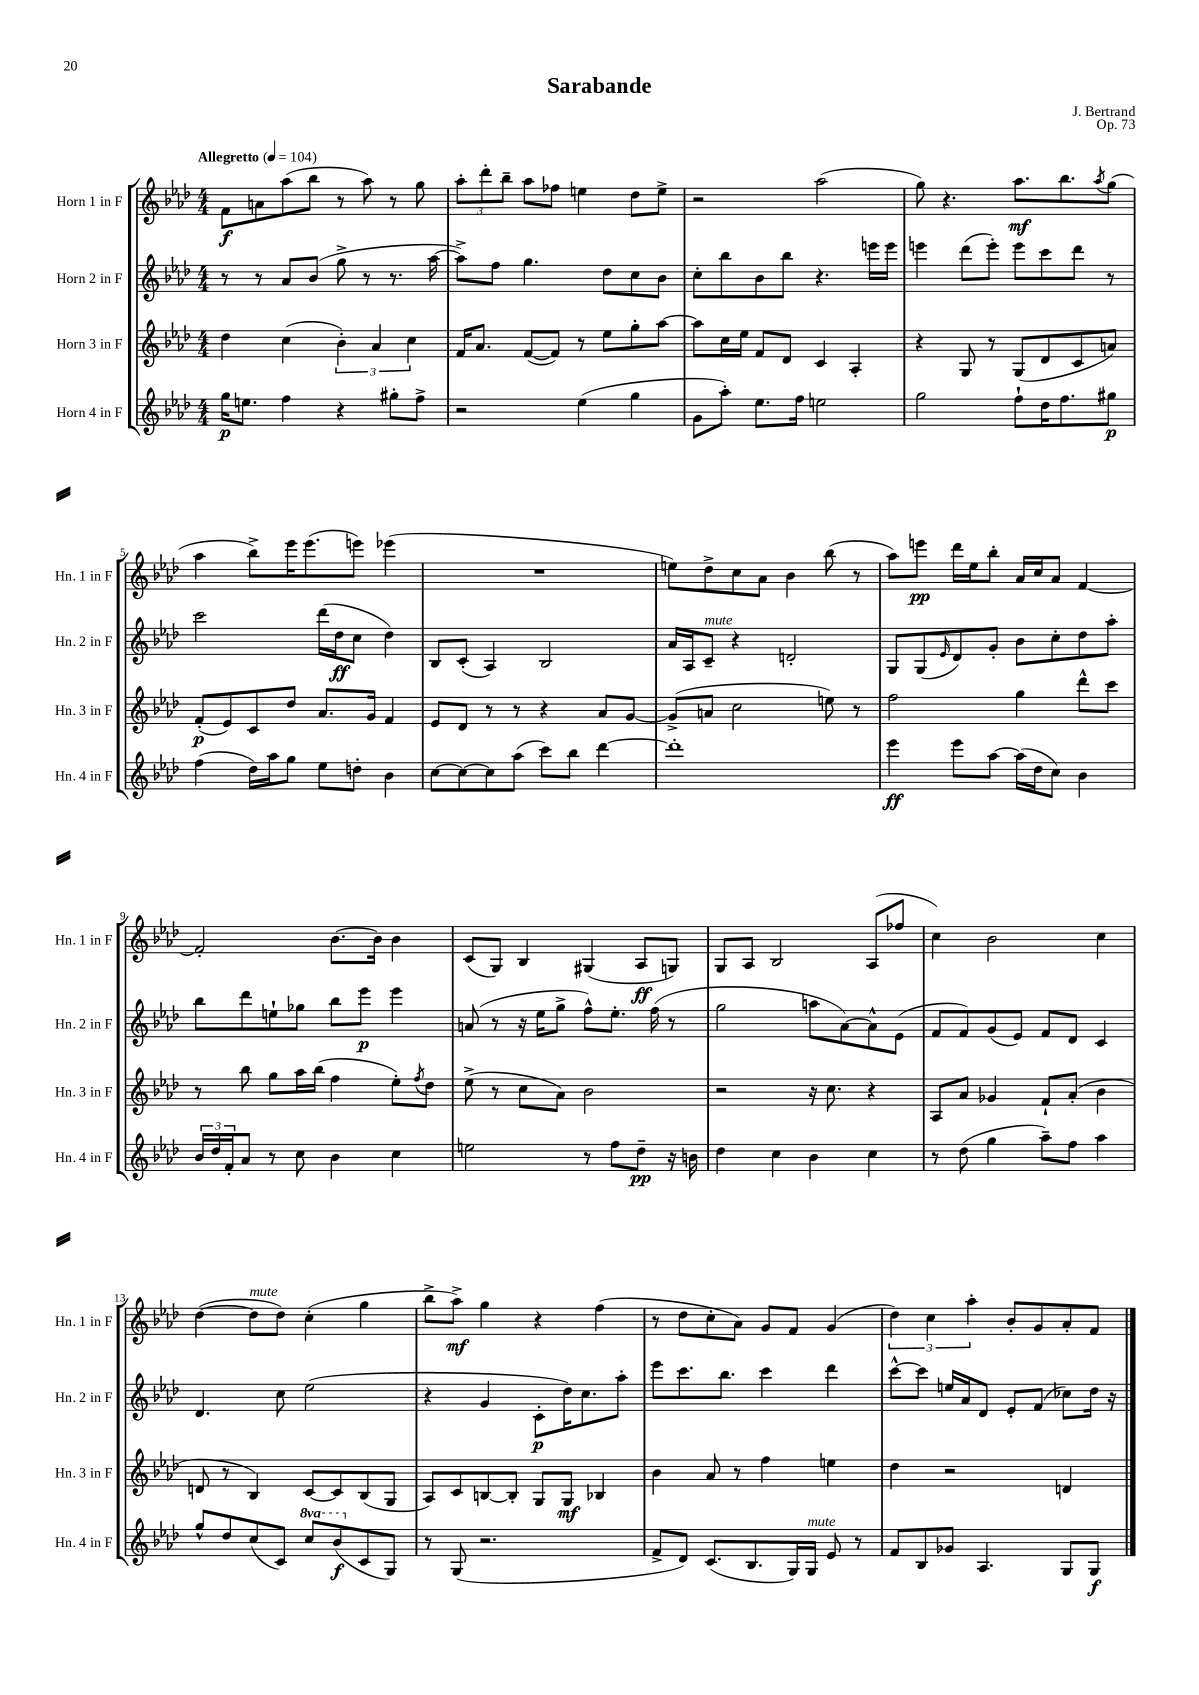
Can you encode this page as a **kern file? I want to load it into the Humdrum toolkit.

**kern	**kern	**kern	**kern
*staff4	*staff3	*staff2	*staff1
*clefG2	*clefG2	*clefG2	*clefG2
*k[b-e-a-d-]	*k[b-e-a-d-]	*k[b-e-a-d-]	*k[b-e-a-d-]
*M4/4	*M4/4	*M4/4	*M4/4
*MM104	*MM104	*MM104	*MM104
16gg\LK	4dd-\	8r	8f\L
8.ee\J	.	.	.
.	.	8r	8a\
4ff\	(4cc\	8a-/L	(8aa-\
.	.	(8b-/J	8bb-\J
4r	6b-'\)	8gg^\	8r
.	.	8r	8aa-\)
.	6a-/	.	.
8gg#'\L	.	8.r	8r
.	6cc\	.	.
8ff^\J	.	.	8gg\
.	.	[16aa-\	.
=	=	=	=
2r	16f/LK	8aa-^\]L)	12aa-'\L
.	8.a-/J	.	.
.	.	.	12ddd-'\
.	.	8ff\J	.
.	.	.	12bb-~\J
.	([8f/L	4.gg\	8aa-\L
.	8f/]J)	.	8ff-\J
(4ee-\	8r	.	4ee\
.	8ee-\L	8dd-\L	.
4gg\	8gg'\	8cc\	8dd-\L
.	[8aa-\J	8b-\J	8ee^\J
=	=	=	=
8g\L	8aa-\]L	8cc'\L	2r
8aa-'\J)	16cc\L	8bb-\	.
.	16ee-\JJ	.	.
8.ee-\L	8f/L	8b-\	.
.	8d-/J	8bb-\J	.
16ff\Jk	.	.	.
2ee\	4c/	4.r	(2aa-\
.	4A-'/	.	.
.	.	16eee\LL	.
.	.	16eee\JJ	.
=	=	=	=
2gg\	4r	4eee\	8gg\)
.	.	.	4.r
.	8G/	(8ddd-\L	.
.	8r	8eee'\J)	.
8ff`\L	(8G/L	8eee\L	8.aa-\L
16dd-\K	8d-/	8ccc\	.
8.ff\	.	.	8.bb-\
.	8c/	8ddd-\J	.
.	.	.	8qaa-/
8gg#\J	8a/J)	8r	(8gg\J
=	=	=	=
(4ff\	(8f'/L	2ccc\	4aa-\
.	8e-/)	.	.
16dd-\LL)	8c/	.	8bb-^\L)
16aa-\J	.	.	.
8gg\J	8dd-/J	.	16eee-\K
.	.	.	(8.eee-\
8ee-\L	8.a-/L	(16ddd-\LL	.
.	.	16dd-\J	.
8dd'\J	.	8cc\J	8eee\J)
.	16g/Jk	.	.
4b-\	4f/	4dd-\)	(4eee-\
=	=	=	=
[8cc\L	8e-/L	8B-/L	1r
8cc\_	8d-/J	(8c'/J	.
8cc\]	8r	4A-/)	.
(8aa-\J	8r	.	.
8ccc\L)	4r	2B-/	.
8bb-\J	.	.	.
[4ddd-\	8a-/L	.	.
.	[8g/J	.	.
=	=	=	=
1ddd-']	(8g^/]L	16a-/LL	8ee\L)
.	.	16A-/J	.
.	8a/J	8c~/J	8dd-^\
.	2cc\	4r	8cc\
.	.	.	8a-\J
.	.	2d'/	4b-\
.	8ee\)	.	(8bb-\
.	8r	.	8r
=	=	=	=
4eee-\	2ff\	8G/L	8aa-\L)
.	.	(8G/	8eee\J
.	.	16qqe-/	.
8eee-\L	.	8d-/)	16ddd-\LL
.	.	.	16ee-\J
[8aa-\J	.	8g'/J	8bb-'\J
(16aa-\]LL	4gg\	8b-\L	16a-/LL
16dd-\J	.	.	16cc/J
8cc\J)	.	8cc'\	8a-/J
4b-\	8ddd-^^\L	8dd-\	[4f/
.	8ccc\J	8aa-'\J	.
=	=	=	=
24b-/LL	8r	8bb-\L	2f'/]
24dd-/	.	.	.
24f'/J	.	.	.
8a-/J	8bb-\	8ddd-\	.
8r	8gg\L	8ee`\	.
8cc\	16aa-\L	8gg-\J	.
.	(16bb-\JJ	.	.
4b-\	4ff\	8bb-\L	[8.b-\L
.	.	8eee-\J	.
.	.	.	16b-\]Jk
4cc\	8ee-'\L)	4eee-\	4b-\
.	8qff/	.	.
.	8dd-\J	.	.
=	=	=	=
2ee\	(8ee-^\	(8a/	(8c/L
.	8r	8r	8G/J)
.	8cc\L	16r	4B-/
.	.	16ee-\LK	.
.	8a-\J)	8gg^\J	.
8r	2b-\	8ff^^\L)	(4G#/
8ff\L	.	8.ee-'\J	.
8dd-~\J	.	.	8A-/L
.	.	(16ff\	.
16r	.	8r	8G/J)
16b\	.	.	.
=	=	=	=
4dd-\	2r	2gg\	8G/L
.	.	.	8A-/J
4cc\	.	.	2B-/
4b-\	16r	8aa\L	.
.	8.cc\	.	.
.	.	[8a-\)	.
4cc\	4r	8a-^^\]	(8A-/L
.	.	(8e-\J	8ff-/J
=	=	=	=
8r	8A-/L	8f/L	4cc\)
(8dd-\	8a-/J	8f/)	.
4gg\	4g-/	(8g/	2b-\
.	.	8e-/J)	.
8aa-~\L)	8f`/L	8f/L	.
8ff\J	(8a-'/J	8d-/J	.
4aa-\	4b-\	4c/	4cc\
=	=	=	=
8gg^^/L	8d/	4.d-/	([4dd-\
8dd-/	8r	.	.
(8cc/	4B-/)	.	8dd-\]L
8c/J)	.	8cc\	8dd-\J)
8ccc/L	[8c/L	(2ee-\	(4cc'\
(8bb-/	8c/]	.	.
8c/	(8B-/	.	4gg\
8G/J)	8G/J	.	.
=	=	=	=
8r	8A-/L)	4r	8bb-^\L
(8G/	8c/	.	8aa-^\J)
2.r	[8B/	4g/	4gg\
.	8B'/]J	.	.
.	8G/L	8c'\L	4r
.	8G/J	16dd-\K)	.
.	.	8.cc\	.
.	4B-/	.	(4ff\
.	.	8aa-'\J	.
=	=	=	=
8f^/L	4b-\	8eee-\L	8r
8d-/J)	.	8.ccc\	8dd-\L
(8.c/L	8a-/	.	8cc'\
.	.	8.bb-\J	.
.	8r	.	8a-\J)
8.B-/	.	.	.
.	4ff\	4ccc\	8g/L
16G/L)	.	.	8f/J
16G/JJ	.	.	.
8e-/	4ee\	4ddd-\	(4g/
8r	.	.	.
=	=	=	=
8f/L	4dd-\	[8ccc^^\L	6dd-\)
8B-/	.	8ccc\]J	.
.	.	.	6cc\
8g-/J	2r	16ee/LL	.
.	.	16a-/J	.
.	.	.	6aa-'\
4.A-/	.	8d-/J	.
.	.	8e-'/L	8b-'/L
.	.	(8f/J	8g/
8G/L	4d/	8cc-\L)	8a-'/
8G/J	.	16dd-\Jk	8f/J
.	.	16r	.
==	==	==	==
*-	*-	*-	*-
